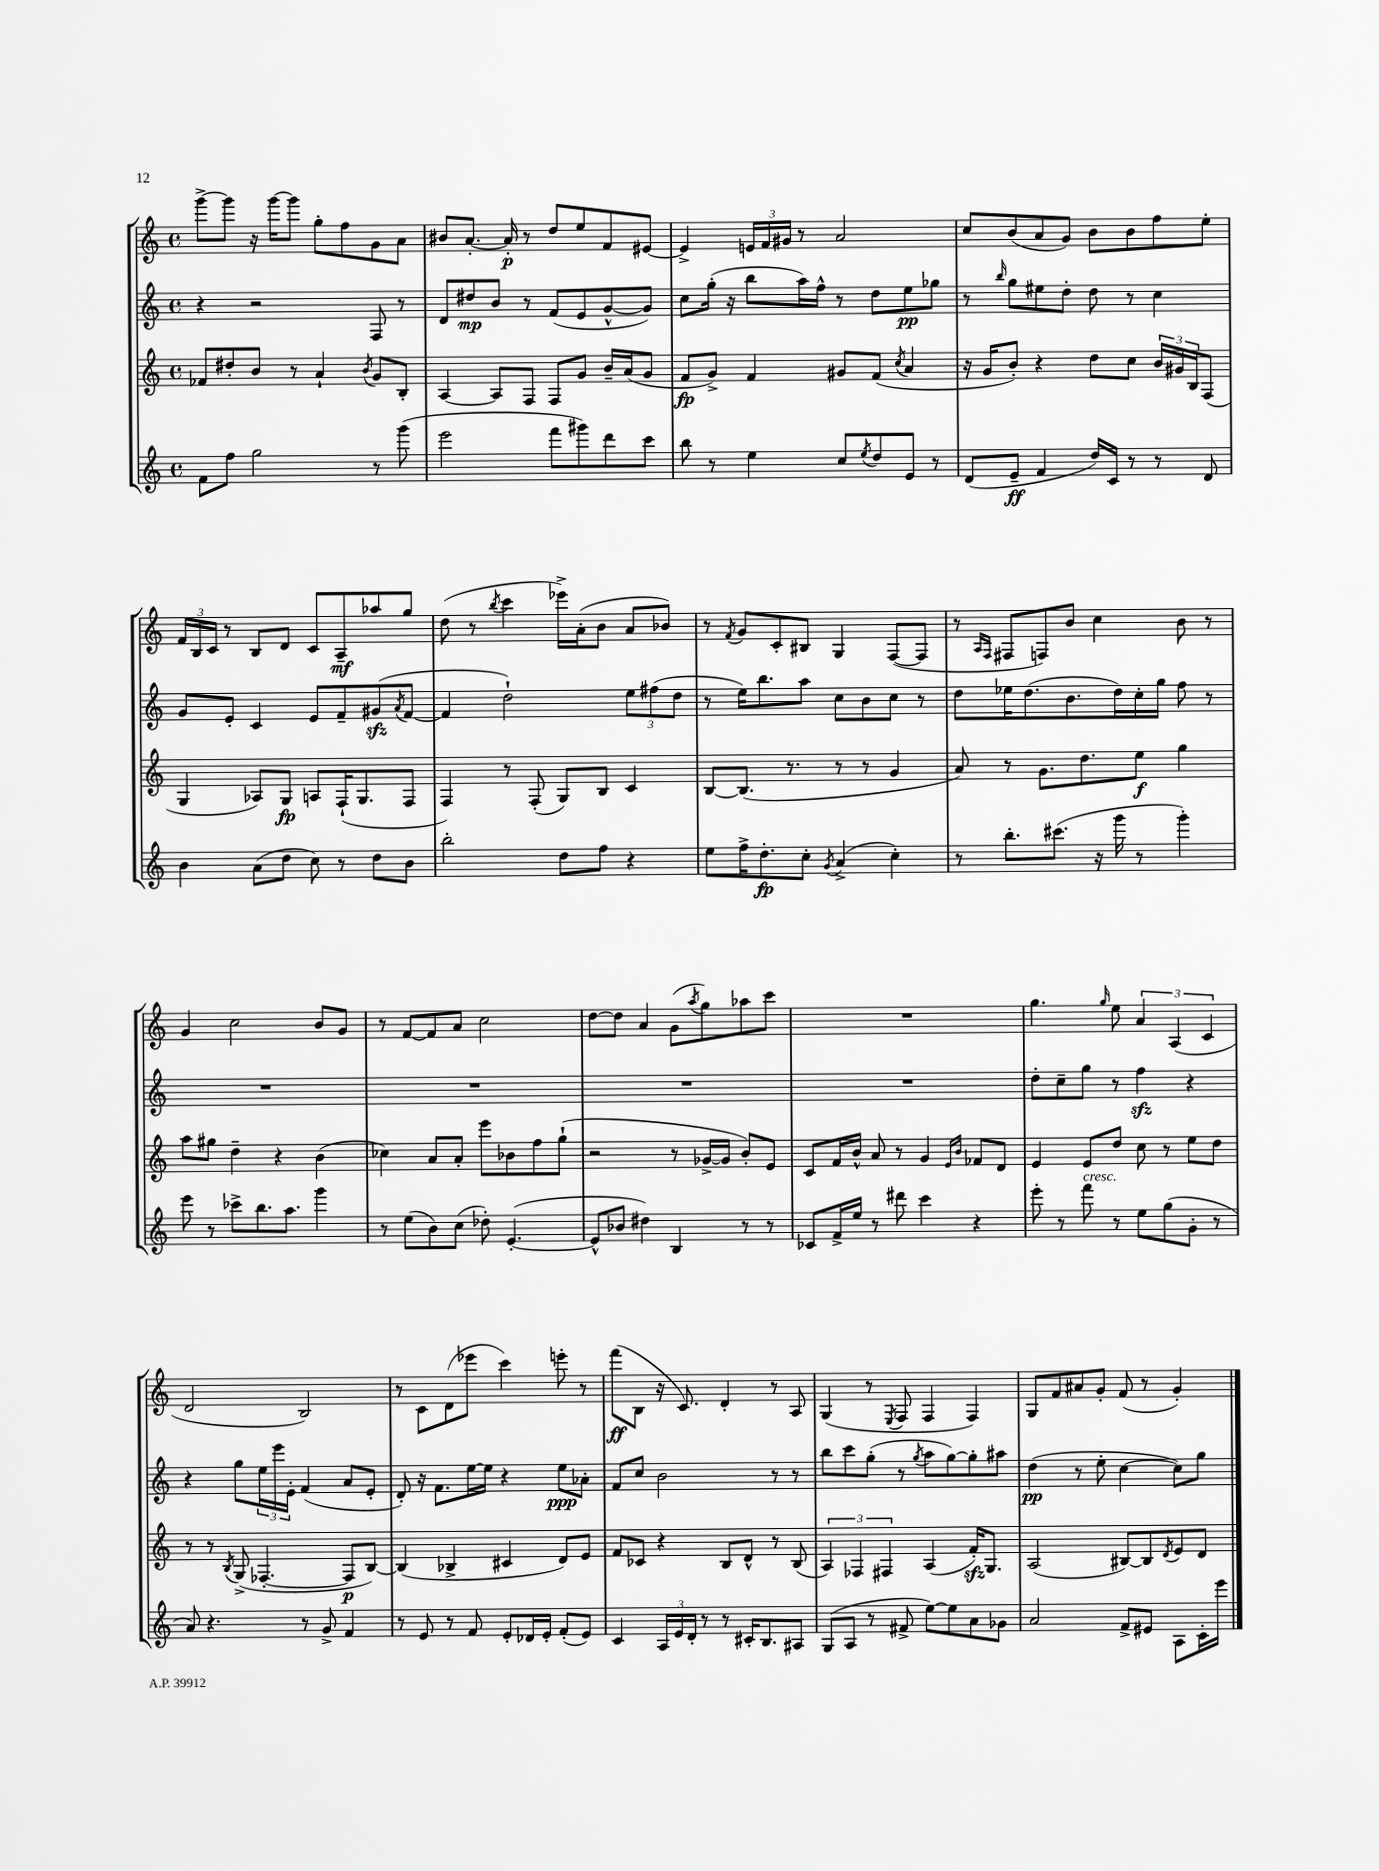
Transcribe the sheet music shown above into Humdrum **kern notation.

**kern	**kern	**kern	**kern
*staff4	*staff3	*staff2	*staff1
*clefG2	*clefG2	*clefG2	*clefG2
*k[]	*k[]	*k[]	*k[]
*M4/4	*M4/4	*M4/4	*M4/4
*met(c)	*met(c)	*met(c)	*met(c)
8f	8f-	4r	[8ggg^
8ff	8dd#'	.	8ggg]
2gg	8b	2r	16r
.	.	.	[16ggg
.	8r	.	8ggg]
.	4a`	.	8gg'
.	.	.	8ff
.	8qb	.	.
8r	8g	8F	8g
(8ggg	8B'	8r	8a
=	=	=	=
2eee	[4A	8d	8b#
.	.	8dd#	[8.a'
.	8A]	8b	.
.	.	.	16a']
.	8F	8r	8r
8fff	8F	(8f	8dd
8ggg#)	8g	8e	8ee
8ddd	16b~	[8g^^	8f
.	(16a	.	.
8ccc	8g	8g])	[8e#
=	=	=	=
8bb	8f	8cc	4e#^]
8r	8g^)	(16gg'	.
.	.	16r	.
4ee	4f	8bb	24e
.	.	.	24f
.	.	.	24g#
.	.	16aa)	8r
.	.	16ff^^	.
8cc	8g#	8r	2a
8qee	.	.	.
8dd	(8f	8dd	.
.	8qcc	.	.
8e	4a	8ee	.
8r	.	8gg-	.
=	=	=	=
(8d	16r	8r	8cc
.	16g	.	.
.	.	16qqbb	.
8e~	8b')	8gg	(8b
4f	4r	8ee#	8a
.	.	8dd'	8g)
16dd)	8dd	8dd	8b
16c	.	.	.
8r	8cc	8r	8b
8r	24b	4cc	8ff
.	24g#	.	.
.	24B	.	.
8d	(8F	.	8ee'
=	=	=	=
4b	4G	8g	24f
.	.	.	24B
.	.	.	24c
.	.	8e'	8r
(8a	8A-)	4c	8B
8dd	8G	.	8d
8cc)	8A	8e	8c
8r	(16F`	8f~	8A~
.	8.G	.	.
8dd	.	(8g#	8aa-
.	.	8qa	.
8b	8F	[8f	8gg
=	=	=	=
2bb'	4F)	4f]	(8dd
.	.	.	8r
.	.	.	8qbb
.	8r	2dd`)	4ccc
.	(8F'	.	.
8dd	8G)	.	16eee-^)
.	.	.	(16a'
8ff	8B	.	8b
4r	4c	12ee	8a
.	.	(12ff#	.
.	.	.	8b-)
.	.	12dd	.
=	=	=	=
8ee	[8B	8r	8r
.	.	.	8qf
16ff^	(8.B]	16ee)	8g
8.dd'	.	8.bb	.
.	.	.	8c'
.	8.r	.	.
8cc'	.	8aa	8B#
8qg	.	.	.
(4a^	8r	8cc	4G
.	8r	8b	.
4cc')	4g	8cc	([8F
.	.	8r	8F]
=	=	=	=
8r	8a)	8dd	8r
.	.	.	16qqA
.	.	.	16qqF
8.bb'	8r	16ee-	8F#
.	.	(8.dd	.
.	8.g	.	8F)
(8.ccc#	.	.	.
.	.	8.b	8b
.	8.dd	.	.
16r	.	.	4cc
16ggg	.	16dd)	.
8r	8ee	16cc'	.
.	.	16gg	.
4ggg')	4gg	8ff	8b
.	.	8r	8r
=	=	=	=
8eee	8aa	1r	4g
8r	8gg#	.	.
8ccc-^	4dd~	.	2cc
8.bb	.	.	.
.	4r	.	.
8.aa	.	.	.
4ggg	(4b	.	8b
.	.	.	8g
=	=	=	=
8r	4cc-)	1r	8r
(8ee	.	.	[8f
8b)	8a	.	8f]
(8cc	8a'	.	8a
8dd-')	8eee	.	2cc
([4.e'	8b-	.	.
.	8ff	.	.
.	(8gg`	.	.
=	=	=	=
8e^^]	2r	1r	[8dd
8b-	.	.	8dd]
4dd#)	.	.	4a
4B	8r	.	(8g
.	.	.	8qaa
.	[16g-^	.	8gg)
.	16g-]	.	.
8r	8b')	.	8aa-
8r	8e	.	8ccc
=	=	=	=
8c-	8c	1r	1r
16f^	16f	.	.
16ee	16b^^	.	.
8r	8a	.	.
8ddd#	8r	.	.
4ccc	4g	.	.
.	16qqe	.	.
.	16qqb	.	.
4r	8f-	.	.
.	8d	.	.
=	=	=	=
8eee'	4e	8dd'	4.gg
8r	.	8cc~	.
8fff	8e	8gg	.
.	.	.	16qqgg
8r	8dd	8r	8ee
8ee	8cc	4ff	6a
(8gg	8r	.	.
.	.	.	(6A
8g'	8ee	4r	.
.	.	.	6c
8r	8dd	.	.
=	=	=	=
8a)	8r	4r	2d
4.r	8r	.	.
.	8qB	.	.
.	(8G^	8gg	.
.	[4.F-'	24ee	.
.	.	24eee	.
.	.	24e'	.
8r	.	(4f	2B)
8g^	.	.	.
4f	8F-]	8a	.
.	[8B)	8e'	.
=	=	=	=
8r	(4B]	8d')	8r
8e	.	16r	8c
.	.	8.f	.
8r	4B-^	.	(8d
8f	.	[16ee	8eee-
.	.	16ee]	.
8e'	4c#	4r	4ccc)
16d-	.	.	.
16e'	.	.	.
(8f'	8d)	8ee	8eee'
8e)	8e	8a-'	8r
=	=	=	=
4c	8f	8f	(8fff
.	8c-	8cc	8B
24A	4r	2b	16r
24e	.	.	.
.	.	.	8.c)
24d'	.	.	.
8r	.	.	.
8r	8B	.	4d'
16c#'	8d^^	.	.
8.B	.	.	.
.	8r	8r	8r
8A#	(8B	8r	8A
=	=	=	=
(8G	6A)	8bb	(4G
8A	.	8ccc	.
.	6F-	.	.
8r	.	(8gg'	8r
.	6F#	.	.
.	.	.	8qE
8f#^	.	8r	8F
.	.	8qgg	.
[8ee)	(4A	8aa	4F
8ee]	.	[8gg)	.
8a	16f')	8gg']	4F)
.	8.G	.	.
8g-	.	8aa#	.
=	=	=	=
2a	(2A	(4dd	8G
.	.	.	8f
.	.	8r	8a#
.	.	8ee'	8g'
8f^	[8B#)	[4cc	(8f
8e#	8B#]	.	8r
.	8qd	.	.
8A	8e	8cc])	4g')
16c'	8d	8gg	.
16eee	.	.	.
==	==	==	==
*-	*-	*-	*-
